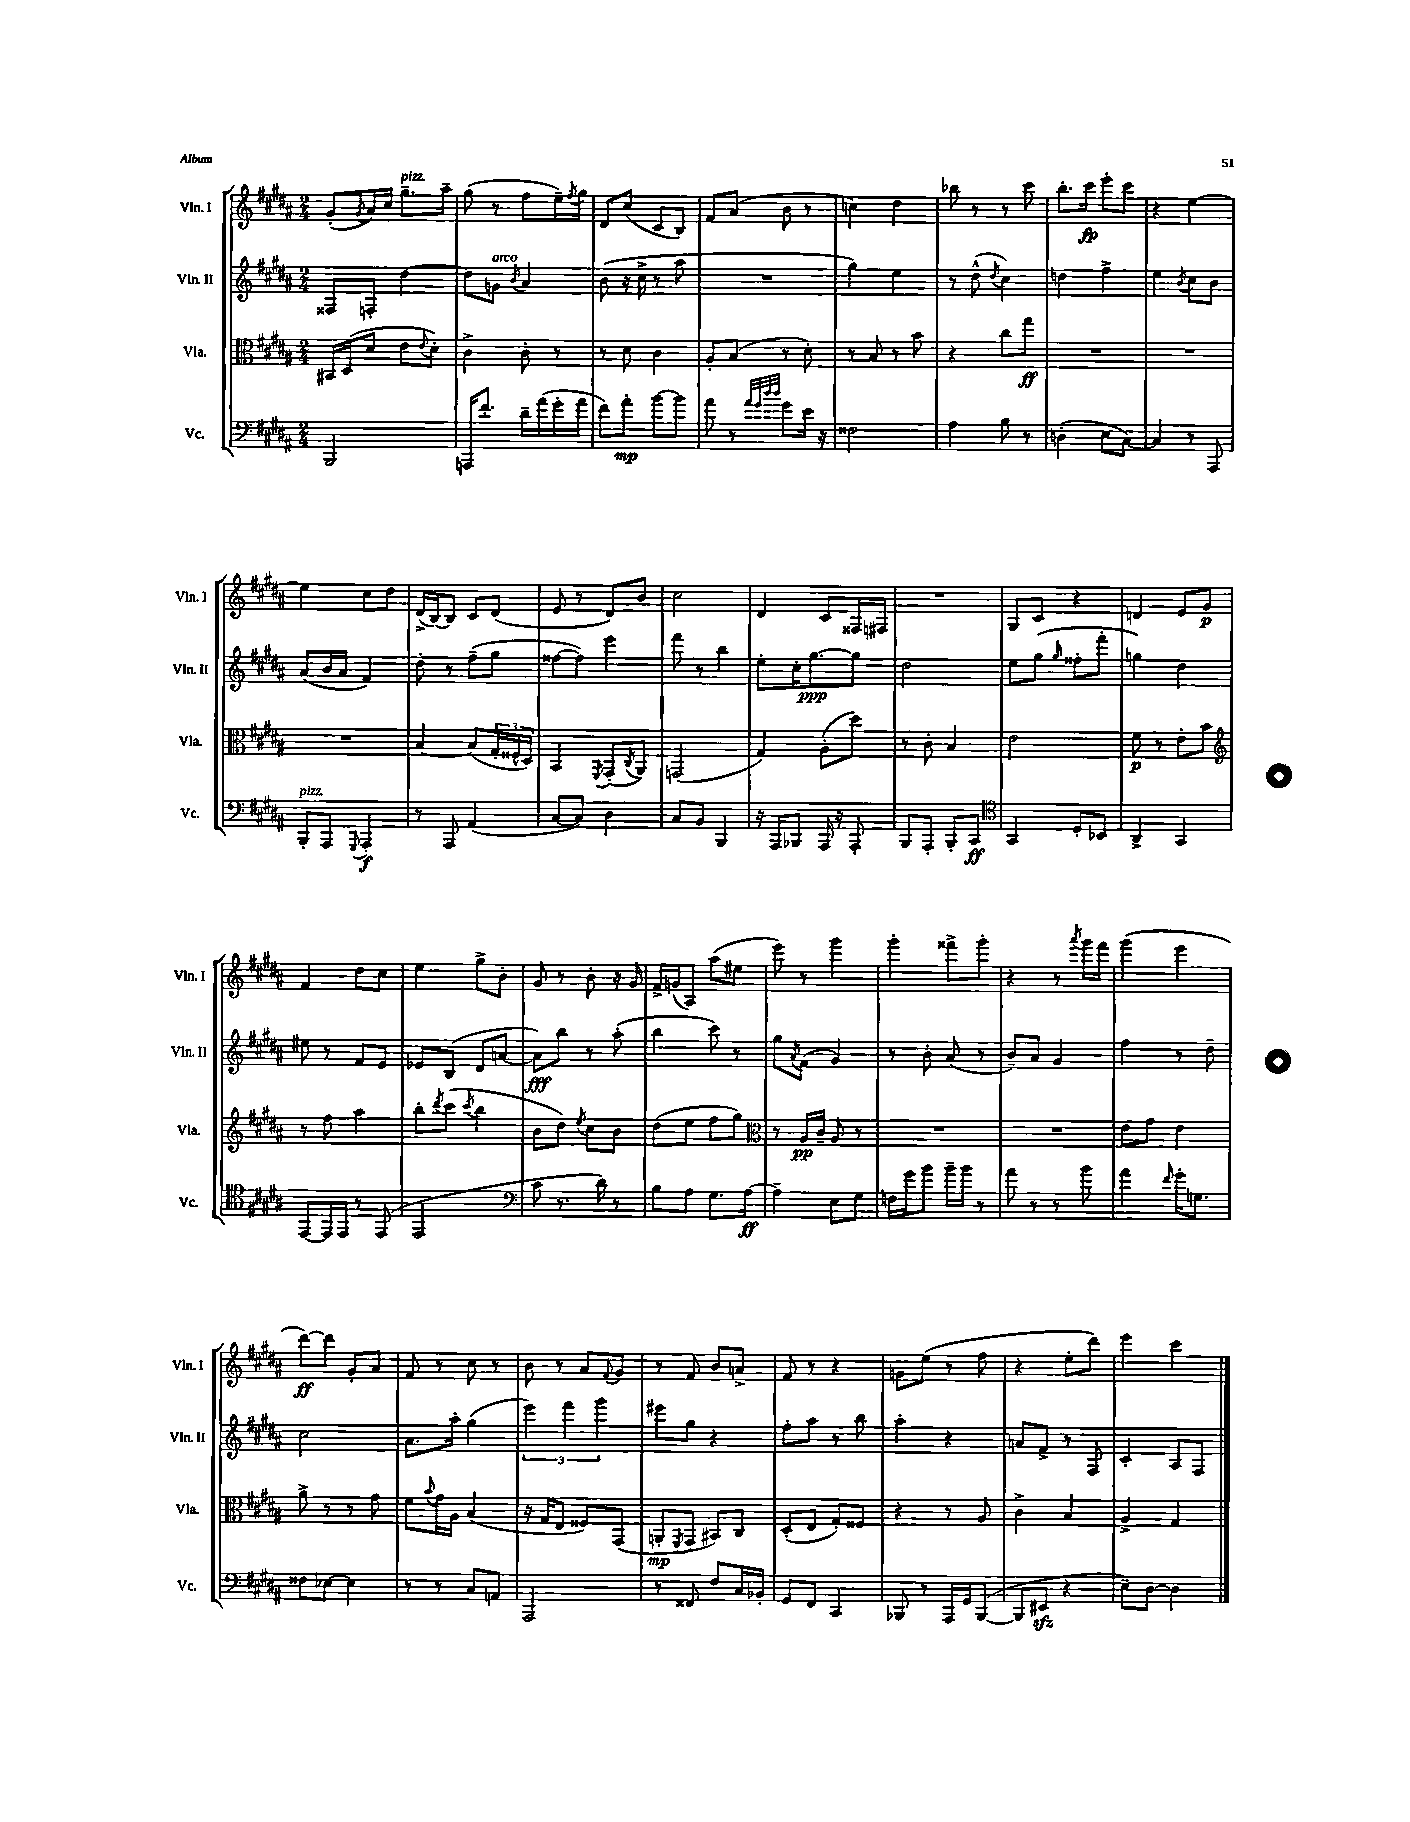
<<
\new StaffGroup <<
\new Staff = "s0" \with { instrumentName = "Vln. I" shortInstrumentName = "Vln. I" } {
    \clef treble \key b \major \numericTimeSignature \time 2/4
    gis'8-.( \acciaccatura { gis'8 } ais'16) cis''16 gis''8.--^\markup { \italic "pizz." } ais''16-- |
    gis''8( r8 fis''8 e''16--) \acciaccatura { fis''8 } gis''16 |
    dis'8 cis''8( cis'8 b8) |
    fis'8 ais'8( b'8 r8 |
    c''4) dis''4 |
    bes''8 r8 r8 cis'''8 |
    b''8.-. cis'''16\fp e'''8-. cis'''8 |
    r4 e''4~ |
    e''4 cis''8 dis''8 |
    dis'16->( b16~) b8 cis'8 dis'8( |
    e'8 r8 dis'8) b'8 |
    cis''2 |
    dis'4 cis'8 fisis16 fis16 |
    R2 |
    gis8 cis'8 r4 |
    d'4 e'8 gis'8\p |
    fis'4 dis''8 cis''8 |
    e''4 gis''8-> b'8-. |
    gis'8 r8 b'8-. r16 gis'16 |
    fis'16-> g'16( ais8) ais''8( eis''8 |
    e'''8) r8 gis'''4 |
    gis'''4-. fisis'''8-> gis'''8-. |
    r4 r8 \acciaccatura { ais'''8 } gis'''16 fis'''16 |
    gis'''4( e'''4 |
    dis'''8~\ff) dis'''8 gis'8-. ais'8 |
    fis'8 r8 cis''8 r8 |
    b'8 r8 ais'8 \appoggiatura { fis'8 } gis'8 |
    r8 fis'8 b'8 a'8-> |
    fis'8 r8 r4 |
    g'8 e''8( r8 fis''8 |
    r4 e''8-. dis'''8) |
    e'''4 cis'''4 \bar "|." |
}
\new Staff = "s1" \with { instrumentName = "Vln. II" shortInstrumentName = "Vln. II" } {
    \clef treble \key b \major \numericTimeSignature \time 2/4
    fisis8 f8-. dis''4~ |
    dis''8 g'8^\markup { \italic "arco" } \acciaccatura { b'8 } ais'4 |
    b'8( r16 cis''16-> r8 ais''8 |
    R2 |
    gis''4) e''4 |
    r8 dis''8-^( \acciaccatura { dis''8 } cis''4) |
    d''4 fis''4-> |
    e''4 \acciaccatura { b'8 } cis''8 b'8 |
    ais'8( b'16 ais'16 fis'4) |
    dis''8-. r8 fis''8--( gis''8 |
    fisis''8~ fisis''8) e'''4 |
    fis'''8 r8 b''4 |
    e''8-. cis''16-. gis''8.~\ppp gis''8 |
    dis''2 |
    e''8 gis''8( \grace { gis''16 } fisis''8-. fis'''8-. |
    g''4) dis''4 |
    eis''8 r8 fis'8 e'8 |
    ees'8 b8( dis'8 a'8~ |
    a'8\fff) b''8 r8 ais''8-.( |
    b''4 cis'''8) r8 |
    gis''8 \acciaccatura { ais'8 } fis'8( gis'4) |
    r8 b'8-. ais'8( r8 |
    b'8--) ais'8 gis'4 |
    fis''4 r8 dis''8-- |
    cis''2 |
    ais'8. ais''16-. gis''4( |
    \tuplet 3/2 { e'''4) fis'''4 gis'''4 } |
    eis'''8 gis''8 r4 |
    fis''8-. ais''8 r8 b''8 |
    ais''4-. r4 |
    a'8 fis'8-> r8 fis8 |
    cis'4-. ais8 fis8 \bar "|." |
}
\new Staff = "s2" \with { instrumentName = "Vla." shortInstrumentName = "Vla." } {
    \clef alto \key b \major \numericTimeSignature \time 2/4
    bis,16 dis16( dis'8 e'8 \appoggiatura { e'8 } dis'8-.) |
    cis'4-> cis'8-. r8 |
    r8 dis'8 cis'4 |
    ais8-. b8( r8 dis'8-.) |
    r8 b8 r8 b'8 |
    r4 cis''8 gis''8\ff |
    R2 |
    R2 |
    R2 |
    b4~ b8( \tuplet 3/2 { gis16-. fisis16-^ dis16) } |
    b,4 \acciaccatura { fis,8 } gis,8-.( \acciaccatura { cis8 } ais,8) |
    g,2( |
    gis4) ais8-.( dis''8) |
    r8 cis'8-. b4 |
    e'2 |
    fis'8\p r8 e'8-. b'8 |
    \clef treble r8 fis''8 ais''4 |
    b''8-. \acciaccatura { dis'''8 } cis'''8( \acciaccatura { cis'''8 } b''4 |
    b'8 dis''8) \acciaccatura { e''8 } cis''8 b'8 |
    dis''8( e''8 fis''8 gis''8) |
    \clef alto r8 ais16\pp cis'16-- ais8 r8 |
    R2 |
    R2 |
    e'8 gis'8 e'4 |
    ais'8-> r8 r8 gis'8 |
    fis'8 \appoggiatura { b'8 } gis'16 ais16 b4( |
    r16 gis16 e8 fisis8) gis,8( |
    a,8-.\mp \acciaccatura { fis,8 } gis,8 bis,8) cis8 |
    dis8-.( e8 gis8-.) fisis8 |
    r4 r8 ais8 |
    cis'4-> b4 |
    ais4-> gis4 \bar "|." |
}
\new Staff = "s3" \with { instrumentName = "Vc." shortInstrumentName = "Vc." } {
    \clef bass \key b \major \numericTimeSignature \time 2/4
    b,,2 |
    a,,16 fis'8.-. dis'16-- ais'16( gis'16-. ais'16 |
    fis'8) ais'8-.\mp b'8~ b'8 |
    ais'8 r8 \grace { ais'32 gis'32 dis''32 dis''32 } gis'8 e'16 r16 |
    fisis2 |
    ais4 b8 r8 |
    d4-.( e8 cis8~) |
    cis4 r8 ais,,8 |
    b,,8-.^\markup { \italic "pizz." } ais,,8 \appoggiatura { gis,,8 } ais,,4-.\f |
    r8 ais,,8 ais,4( |
    cis8~ cis8) dis4 |
    cis8 b,8 b,,4 |
    r16 ais,,16 bes,,8 ais,,16 r16 ais,,8-. |
    b,,8 ais,,8-. b,,8-. cis,8\ff |
    \clef tenor gis,4 dis8-. bes,8 |
    ais,4-> gis,4 |
    e,8~ e,16 e,16 r8 e,8( |
    e,2 |
    \clef bass cis'8 r8. dis'16) r8 |
    b8 ais8 gis8. ais16~\ff |
    ais4-- e8 gis8 |
    f16 gis'16 b'8 b'16-- b'16 r8 |
    ais'8 r8 r8 b'8 |
    ais'4 \grace { fis'16 } gis'16-. g8. |
    fisis8 ees8~ ees4 |
    r8 r8 cis8 a,8 |
    ais,,2 |
    r8 fisis,8 fis8 cis16 bes,16-. |
    gis,8 fis,8 cis,4 |
    bes,,8 r8 ais,,16 gis,16 bes,,8~( |
    bes,,8 eis,8\sfz r4 |
    e8--) dis8~ dis4 \bar "|." |
}
>>
>>
\layout { \context { \Score \remove "Bar_number_engraver" } }
